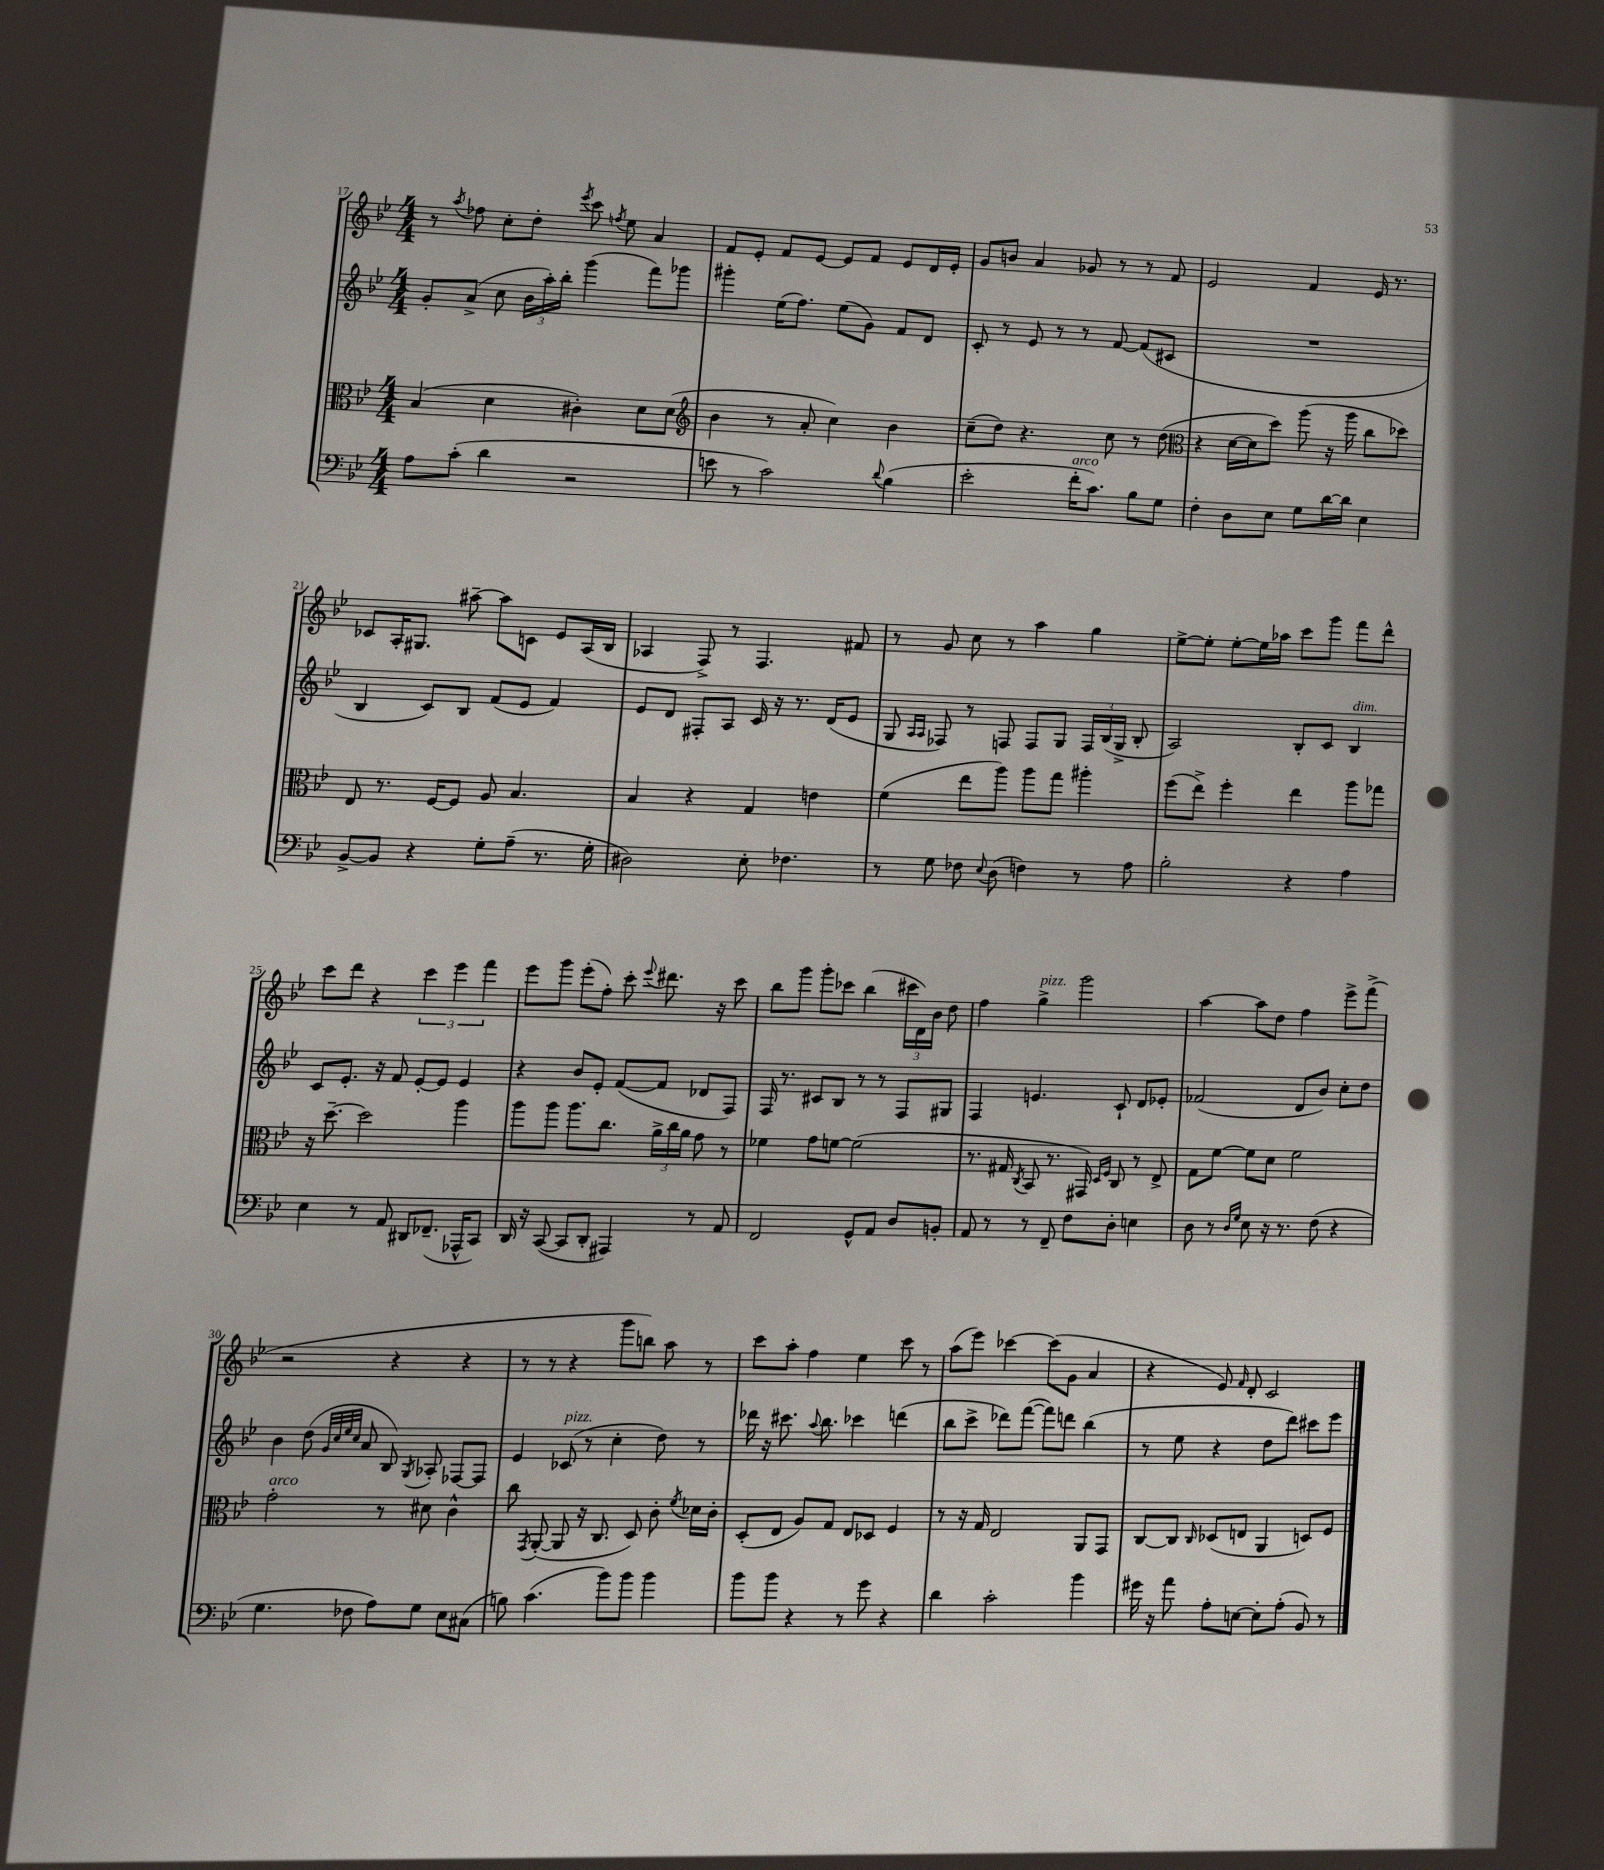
<<
\new StaffGroup <<
\new Staff = "s0" {
    \clef treble \key bes \major \numericTimeSignature \time 4/4
    \autoBeamOff r8 \acciaccatura { a''8 } fes''8 c''8[-. d''8]-. \acciaccatura { ees'''8 } c'''8 \acciaccatura { f''8 } ees''8 a'4 |
    f'8[ ees'8]-. f'8[ ees'8]~ ees'8[ f'8] ees'8[ d'16 ees'16]-. |
    g'8[ b'8] a'4 ges'8 r8 r8 f'8 |
    ees'2 f'4 ees'16 r8. |
    ces'8[ a16-. gis8.] ais''8~-- ais''8[ c'8] ees'8[ a16( bes16] |
    aes4 f8->) r8 f4. fis'8 |
    r8 g'8 c''8 r8 a''4 g''4 |
    ees''8[~-> ees''8]-. ees''8[~-. ees''16 aes''16] c'''8[ g'''8] f'''8[ d'''8]-^ |
    c'''8[ d'''8] r4 \tuplet 3/2 { c'''4 ees'''4 f'''4 } |
    ees'''8[ g'''8] ees'''8[-.( f''8]-.) c'''8-. \appoggiatura { ees'''8 } dis'''8. r16 c'''8 |
    bes''8[ g'''8] g'''8[-. ces'''8] bes''4( \tuplet 3/2 { cis'''16[ d'16) bes'16] } d''8 |
    f''4 g''4->^\markup { \italic "pizz." } g'''2 |
    a''4~ a''8[ d''8] f''4 ees'''8[-> f'''8]->( |
    r2 r4 r4 |
    r8 r8 r4 g'''8[ b''8]) a''8 r8 |
    c'''8[ a''8]-. f''4 ees''4 c'''8 r8 |
    a''8[( ees'''8]) ces'''4~ ces'''8[( g'8] a'4 |
    r4 ees'8) \grace { f'16 } d'8-. c'2 \bar "|." |
}
\new Staff = "s1" {
    \clef treble \key bes \major \numericTimeSignature \time 4/4
    \autoBeamOff g'8[-. a'8]->( c''8 \tuplet 3/2 { bes'16[ a''16-.) bes''16]-. } g'''4( f'''8[) ges'''8] |
    gis'''4-. ees''16[( f''8.]) ees''8[( g'8]) f'8[ d'8] |
    c'8-. r8 ees'8 r8 r8 f'8~ f'8[( cis'8] |
    R1 |
    bes4 c'8[) bes8] f'8[( ees'8] f'4) |
    ees'8[ d'8] fis8[-. a8] c'16 r16 r8. d'16[( ees'8] |
    g8 \grace { a16[ a16] } fes8) r8 f8 f8[ g8] \tuplet 3/2 { f16[ bes16( g16]-> } bes8-. |
    a2) bes8[-. c'8] bes4^\markup { \italic "dim." } |
    c'8[ ees'8.]-. r16 f'8 ees'8[~-. ees'8] ees'4 |
    r4 bes'8[ ees'8]-. f'8[~( f'8] des'8[ f8]) |
    f16 r8. cis'8[ bes8] r8 r8 f8[ gis8] |
    f4 e'4. c'8-! d'8[ ees'8]-. |
    fes'2( d'8[ bes'8]) c''8[-. d''8] |
    bes'4 d''8( \grace { g'32[ c''32 ees''32 c''32] } a'8 bes8) \acciaccatura { g8 } aes8-. fes8[~ fes8] |
    ees'4 ces'8^\markup { \italic "pizz." }( r8 c''4-. d''8) r8 |
    des'''16 r16 cis'''8. \appoggiatura { a''8 } bes''8. ces'''4 d'''4( |
    bes''8[ c'''8]-> des'''8[) f'''8]~( f'''8[) d'''8] bes''4( |
    r8 ees''8 r4 d''8[ d'''8]) cis'''8[ ees'''8] \bar "|." |
}
\new Staff = "s2" {
    \clef alto \key bes \major \numericTimeSignature \time 4/4
    \autoBeamOff bes4( d'4 cis'4-.) d'8[ d'8]( |
    \clef treble bes'4 r8 a'8-. c''4) bes'4 |
    c''8[--( d''8]) r4. c''8 r8 d''8( |
    \clef alto r4 d'16[~ d'16 d''8]) a''8( r16 a''16 c''8[ des''8]) |
    ees8 r8. f16[~ f8] a8 bes4. |
    bes4 r4 g4 e'4 |
    f'4( ees''8[ a''8]) a''8[ g''8] ais''4-. |
    f''8[( ees''8]->) f''4-. ees''4 a''8[ ges''8] |
    r16 d''8.~-- d''2 a''4 |
    a''8[ a''8] a''8.[ c''8.] \tuplet 3/2 { a'16[-> c''16 a'16] } g'8 r8 |
    fes'4 g'8[ f'8]~ f'2( |
    r8. gis16 \acciaccatura { c8 } bes,8 r8. gis,16) \grace { d16[ f16] } c8 r8 ees8-> |
    g8[ f'8]~ f'8[ d'8] f'2 |
    g'2-.^\markup { \italic "arco" } r8 dis'8 c'4-^ |
    c''8 \acciaccatura { g,8 } a,8~-.( a,8 r16 c8. d8) c'8-. \acciaccatura { f'8 } des'16[ c'16]-. |
    d8[-.( ees8] a8[) g8] ees8[ des8] f4 |
    r8 r16 g16 ees2 a,8[ g,8] |
    c8[~ c8] \grace { c16 } des8[( e8] a,4 d8[) f8] \bar "|." |
}
\new Staff = "s3" {
    \clef bass \key bes \major \numericTimeSignature \time 4/4
    \autoBeamOff a8[ c'8]-.( d'4 r2 |
    e'8 r8 c'2) \appoggiatura { d'8 } bes4( |
    ees'2-. f'16[-.^\markup { \italic "arco" } c'8.]) bes8[ g8] |
    f4-. d8[ ees8] g8[ d'16~ d'16] ees4 |
    bes,8[~-> bes,8] r4 g8[-. a8]--( r8. g16-. |
    dis2) ees8-. fes4. |
    r8 g8 fes8 \appoggiatura { ees8 } d8( f4) r8 a8 |
    bes2-. r4 a4 |
    ees4 r8 a,8 dis,8[ fes,8.]--( aes,,16[-^ c,8]) |
    d,16 r16 c,8~( c,8[ d,8]-. ais,,4) r8 a,8 |
    f,2 g,8[-^ a,8] d8[ b,8]-. |
    a,8 r8 r8 f,8-- f8[ d8]-. e4 |
    d8 r8 \grace { d16[ g16] } ees8 r16 r8. f8( r4 |
    g4. fes8 a8[) g8] ees8[ cis8]( |
    b8) c'4.( bes'8[) bes'8] bes'4 |
    bes'8[ bes'8] r4 r8 g'8 r4 |
    d'4 c'2-. bes'4 |
    gis'16 r16 a'8 a8[-. e8]~ e8[-. a8]-.( bes,8) r8 \bar "|." |
}
>>
>>
\layout { \context { \Score currentBarNumber = #17 } }
